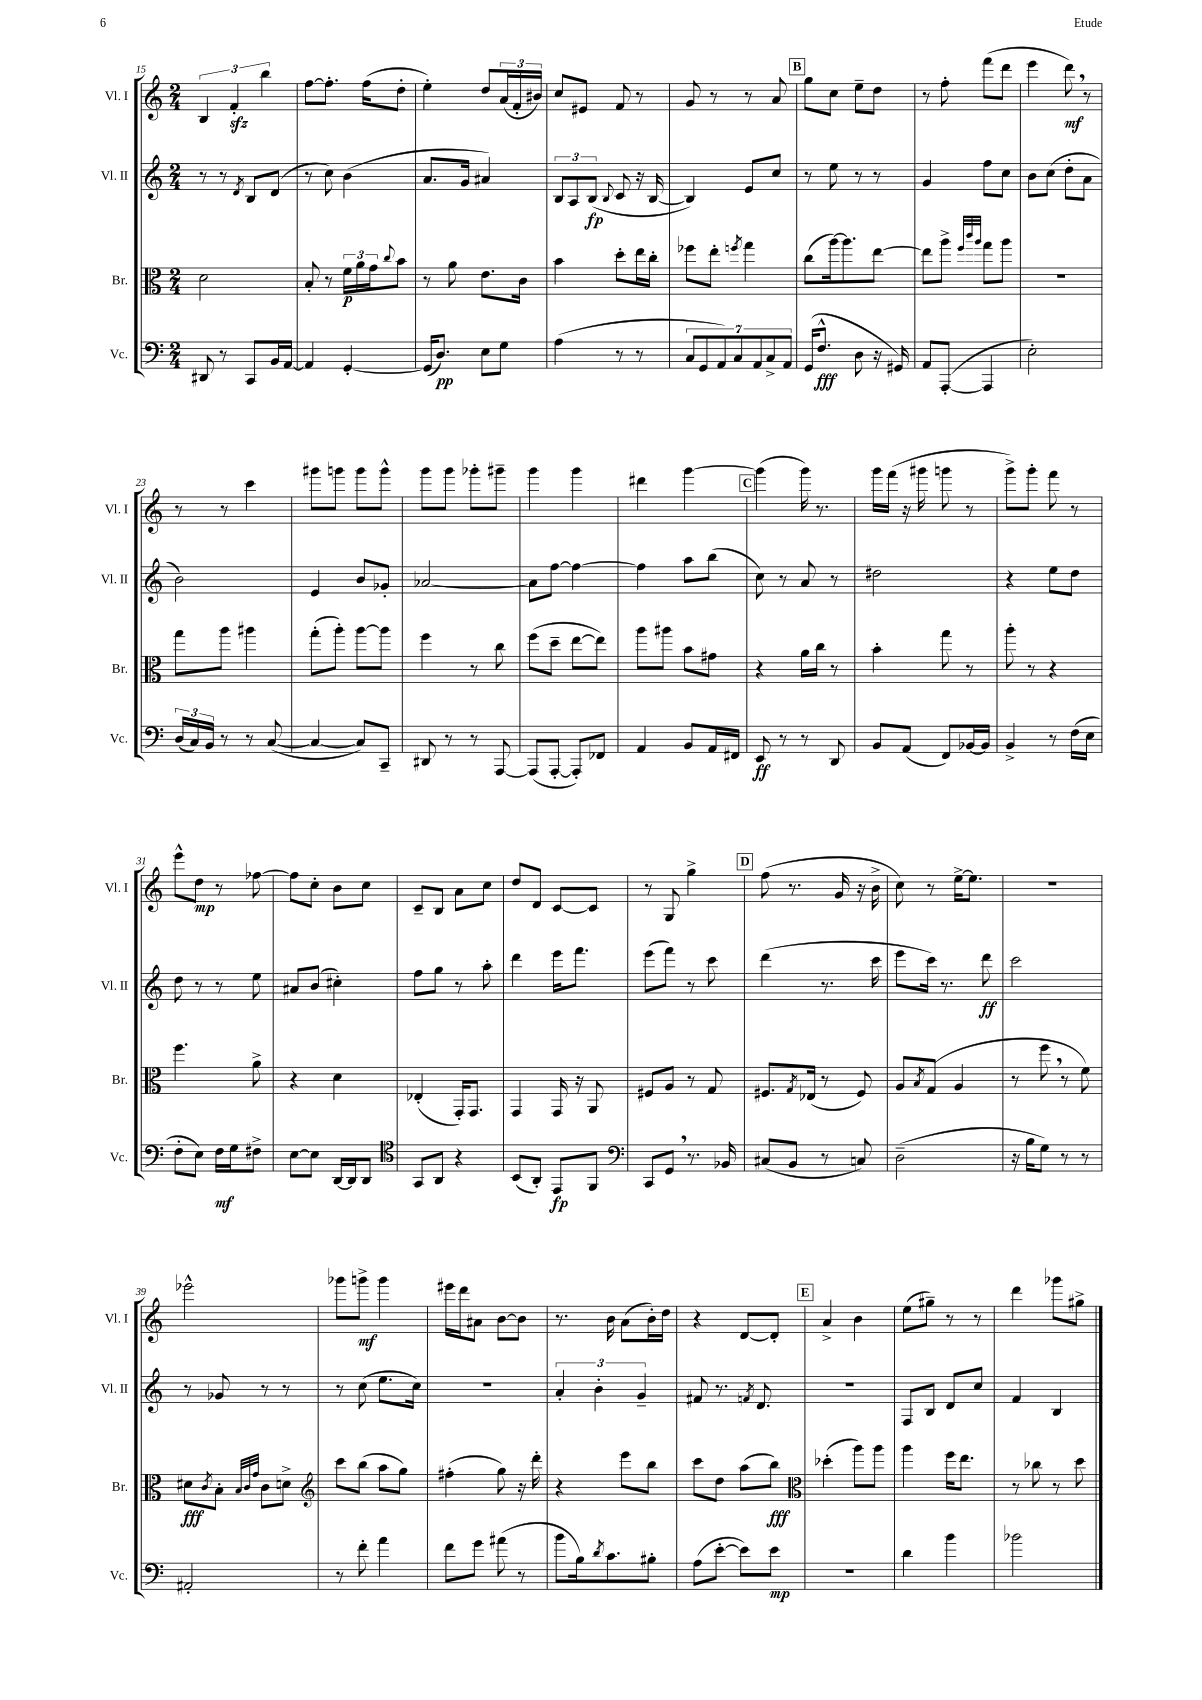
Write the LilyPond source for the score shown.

<<
\new StaffGroup <<
\new Staff = "s0" \with { instrumentName = "Vl. I" shortInstrumentName = "Vl. I" } {
    \clef treble \key c \major \numericTimeSignature \time 2/4
    \tuplet 3/2 { b4 f'4-.\sfz b''4 } |
    f''8~ f''8.-. f''16( d''8-. |
    e''4-.) d''8 \tuplet 3/2 { a'16( f'16-. bis'16) } |
    c''8 eis'8 f'8 r8 |
    g'8 r8 r8 a'8 |
    \mark \markup { \box "B" } g''8 c''8 e''8-- d''8 |
    r8 f''8-. f'''8( d'''8 |
    e'''4 d'''8\mf) \breathe r8 |
    r8 r8 c'''4 |
    gis'''8 g'''8 g'''8 g'''8-^ |
    g'''8 g'''8 ges'''8-. gis'''8-- |
    g'''4 g'''4 |
    dis'''4 g'''4~ |
    \mark \markup { \box "C" } g'''4( g'''16) r8. |
    g'''16 f'''16( r16 gis'''16 g'''8 r8 |
    g'''8->) g'''8-. f'''8 r8 |
    e'''8-^ d''8\mp r8 fes''8~ |
    fes''8 c''8-. b'8 c''8 |
    c'8-- b8 a'8 c''8 |
    d''8 d'8 c'8~ c'8 |
    r8 g8 g''4-> |
    \mark \markup { \box "D" } f''8( r8. g'16 r16 b'16-> |
    c''8) r8 e''16~-> e''8. |
    R2 |
    ees'''2-^ |
    ges'''8 g'''8->\mf g'''4 |
    eis'''16 d'''16 ais'8 b'8~ b'8 |
    r8. b'16 a'8( b'16-.) d''16 |
    r4 d'8~ d'8-. |
    \mark \markup { \box "E" } a'4-> b'4 |
    e''8( gis''8--) r8 r8 |
    d'''4 ges'''8 gis''8-> \bar "|." |
}
\new Staff = "s1" \with { instrumentName = "Vl. II" shortInstrumentName = "Vl. II" } {
    \clef treble \key c \major \numericTimeSignature \time 2/4
    r8 r8 \acciaccatura { d'8 } b8 d'8( |
    r8 c''8) b'4( |
    a'8. g'16 ais'4) |
    \tuplet 3/2 { b8 a8 b8\fp( } \appoggiatura { b8 } c'8 r16 b16~ |
    b4) e'8 c''8 |
    \mark \markup { \box "B" } r8 e''8 r8 r8 |
    g'4 f''8 c''8 |
    b'8 c''8( d''8-. a'8 |
    b'2) |
    e'4 b'8 ges'8-. |
    aes'2~ |
    aes'8 f''8~ f''4~ |
    f''4 a''8 b''8( |
    \mark \markup { \box "C" } c''8) r8 a'8 r8 |
    dis''2 |
    r4 e''8 d''8 |
    d''8 r8 r8 e''8 |
    ais'8 b'8( cis''4-.) |
    f''8 g''8 r8 a''8-. |
    d'''4 e'''16 f'''8. |
    e'''8( f'''8) r8 c'''8 |
    \mark \markup { \box "D" } d'''4( r8. c'''16 |
    e'''8 c'''16) r8. d'''8\ff |
    c'''2 |
    r8 ges'8 r8 r8 |
    r8 c''8( e''8. c''16) |
    R2 |
    \tuplet 3/2 { a'4-. b'4-. g'4-- } |
    fis'8 r8. \acciaccatura { f'8 } d'8. |
    \mark \markup { \box "E" } R2 |
    f8 b8 d'8 c''8 |
    f'4 b4 \bar "|." |
}
\new Staff = "s2" \with { instrumentName = "Br." shortInstrumentName = "Br." } {
    \clef alto \key c \major \numericTimeSignature \time 2/4
    d'2 |
    b8-. r8 \tuplet 3/2 { f'16\p a'16 g'16 } \appoggiatura { c''8 } b'8 |
    r8 a'8 e'8. c'16 |
    b'4 d''8-. e''16 c''16-. |
    fes''8 e''8-. \acciaccatura { f''8 } g''4 |
    \mark \markup { \box "B" } c''8( a''16~) a''8. e''8~ |
    e''8 a''8-> \grace { f''32 c'''32 a''32 } g''8 a''8 |
    R2 |
    g''8 a''8 ais''4 |
    g''8-.( a''8-.) a''8~ a''8 |
    f''4 r8 c''8 |
    f''8( d''8-- e''8~ e''8) |
    a''8 ais''8 b'8 gis'8 |
    \mark \markup { \box "C" } r4 a'16 c''16 r8 |
    b'4-. g''8 r8 |
    a''8-. r8 r4 |
    f''4. a'8-> |
    r4 d'4 |
    ees4-.( g,16-.) g,8. |
    g,4 g,16 r16 a,8 |
    fis8 a8 r8 g8 |
    \mark \markup { \box "D" } fis8. \acciaccatura { g8 } ees16( r8 fis8) |
    a8 \acciaccatura { b8 } g8( a4 |
    r8 f''8 \breathe r8 f'8) |
    dis'8\fff \acciaccatura { c'8 } b8-. \grace { b32 c'32 g'32 } c'8 d'8-> |
    \clef treble c'''8 b''8( a''8 g''8) |
    fis''4-.( g''8) r16 d'''16-. |
    r4 e'''8 b''8 |
    c'''8 d''8 a''8( b''8\fff) |
    \mark \markup { \box "E" } \clef alto des''4-.( a''8) a''8 |
    a''4 f''16 e''8. |
    r8 ces''8 r8 d''8 \bar "|." |
}
\new Staff = "s3" \with { instrumentName = "Vc." shortInstrumentName = "Vc." } {
    \clef bass \key c \major \numericTimeSignature \time 2/4
    dis,8 r8 c,8 b,16 a,16~ |
    a,4 g,4~-. |
    g,16( d8.\pp) e8 g8 |
    a4( r8 r8 |
    \tuplet 7/4 { c8 g,8 a,8) c8 a,8 c8-> a,8 } |
    \mark \markup { \box "B" } g,16( f8.-^\fff d8 r16 gis,16) |
    a,8 a,,8~-.( a,,4 |
    e2-.) |
    \tuplet 3/2 { d16( c16) b,16 } r8 r8 c8~( |
    c4~ c8) c,8-- |
    dis,8 r8 r8 a,,8~ |
    a,,8( a,,8~-. a,,8-.) fes,8 |
    a,4 b,8 a,16 fis,16 |
    \mark \markup { \box "C" } e,8\ff r8 r8 d,8 |
    b,8 a,8( f,8) bes,16~ bes,16 |
    b,4-> r8 f16( e16 |
    f8-. e8) f16\mf g16 fis8-> |
    e8~ e8 d,16~ d,16 d,8 |
    \clef tenor g,8 a,8 r4 |
    b,8( a,8-.) e,8\fp f,8 |
    \clef bass c,8 g,8 \breathe r8. bes,16 |
    \mark \markup { \box "D" } cis8( b,8 r8 c8) |
    d2--( |
    r16 b16 g8) r8 r8 |
    ais,2-. |
    r8 f'8-. a'4 |
    f'8 g'8 ais'8( r8 |
    b'8 b16) \acciaccatura { d'8 } c'8. bis8-. |
    a8( e'8~-. e'8) e'8\mp |
    \mark \markup { \box "E" } R2 |
    d'4 b'4 |
    bes'2 \bar "|." |
}
>>
>>
\layout { \context { \Score currentBarNumber = #15 } }
